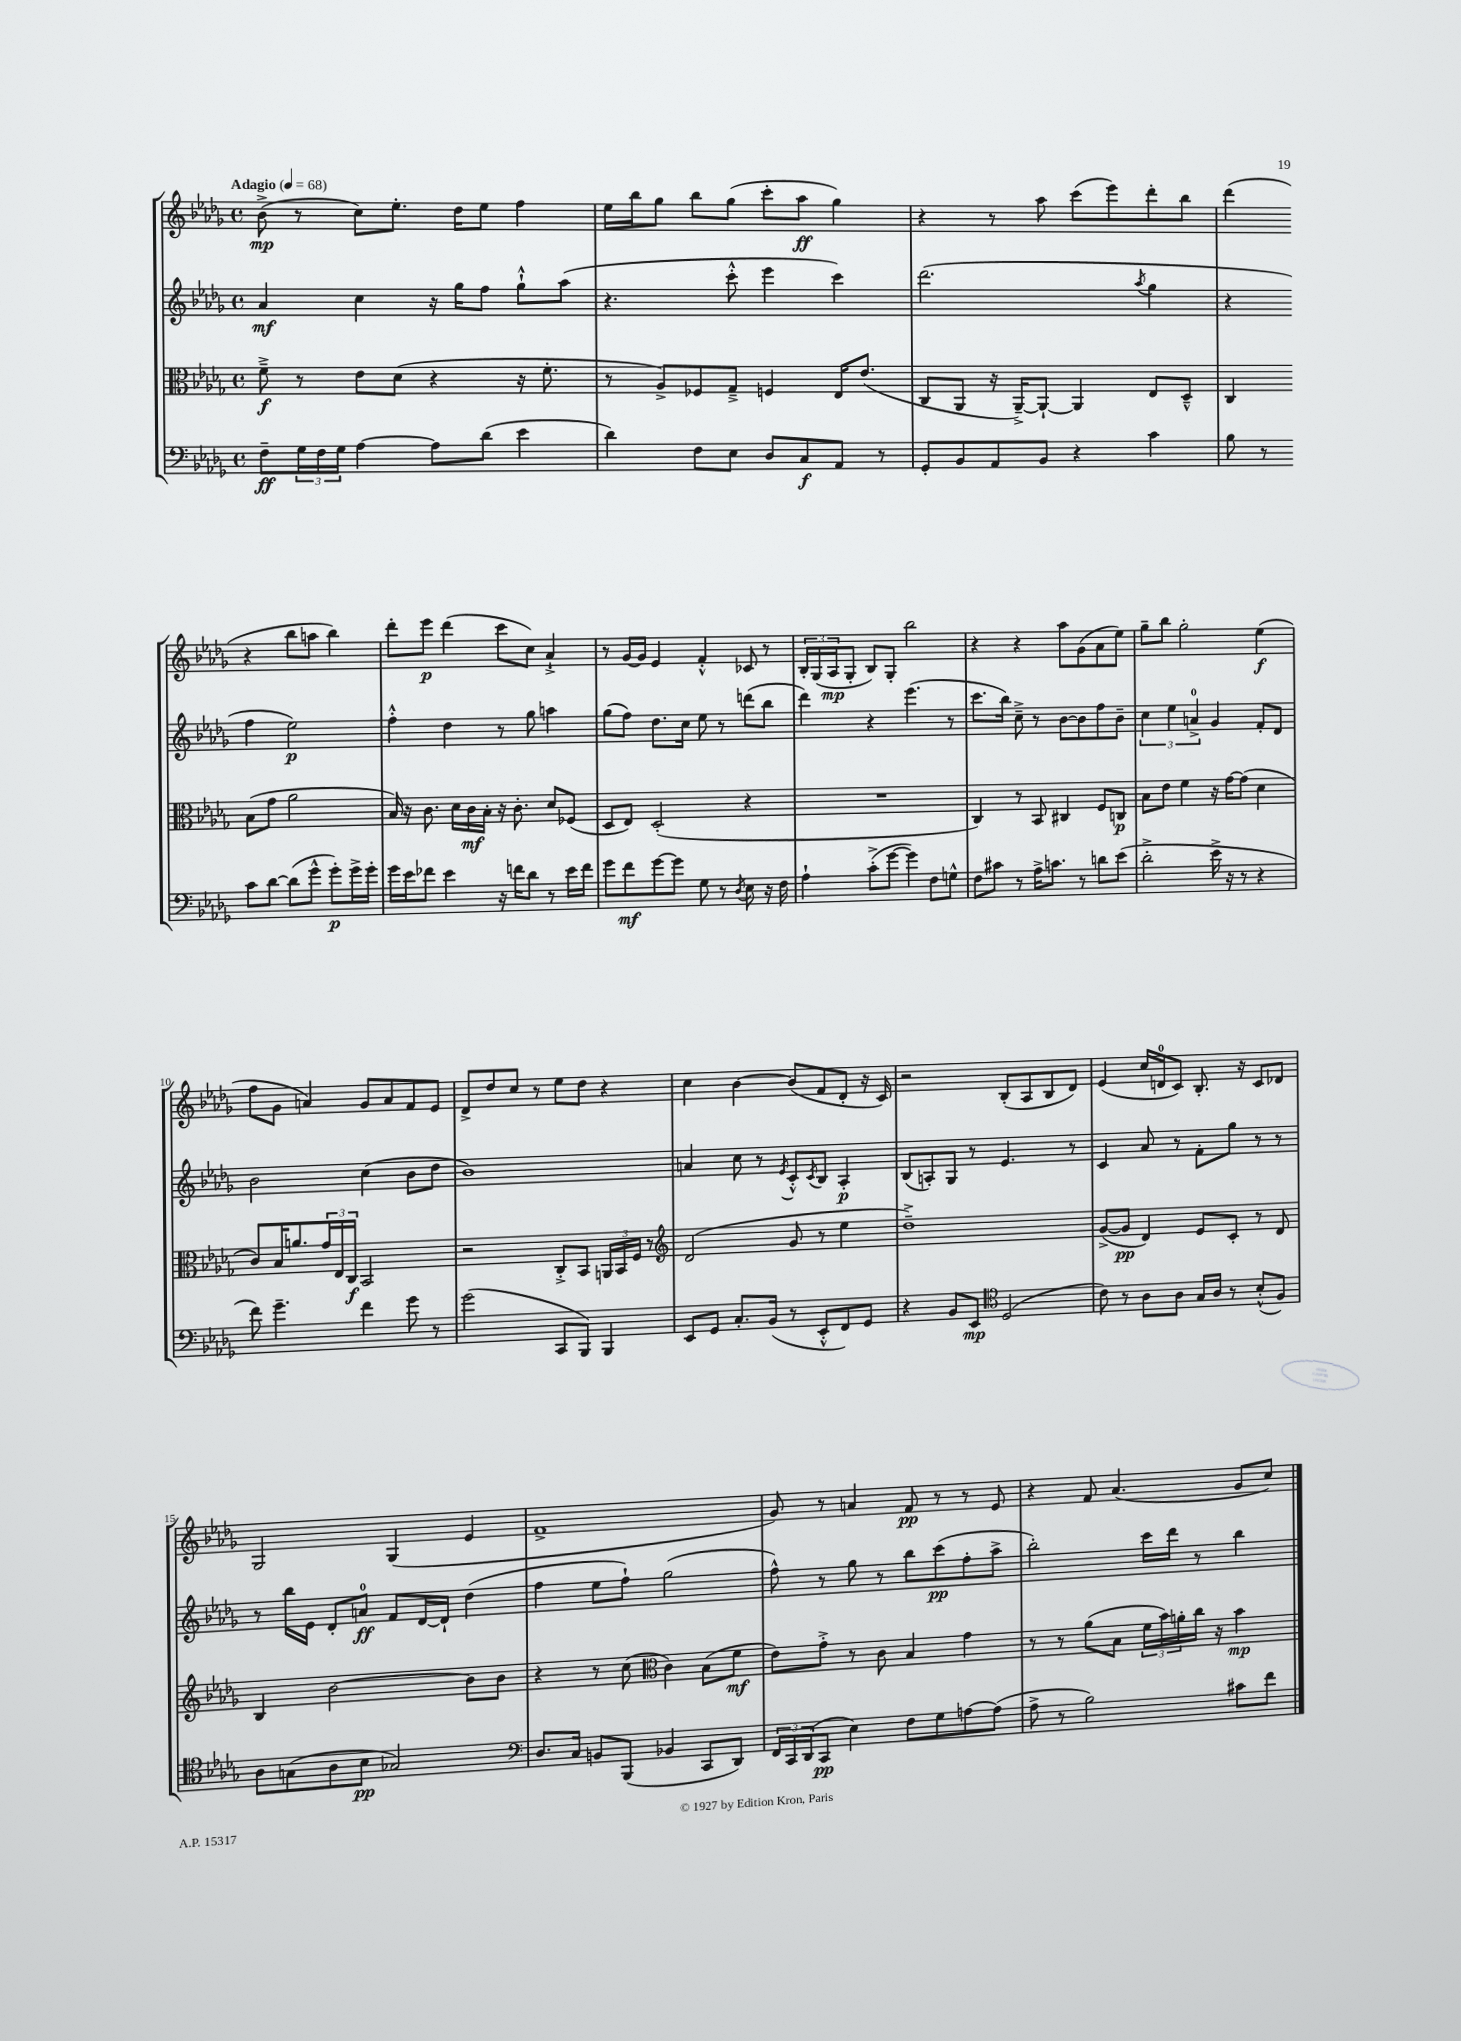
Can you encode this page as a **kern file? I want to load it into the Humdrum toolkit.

**kern	**kern	**kern	**kern
*staff4	*staff3	*staff2	*staff1
*clefF4	*clefC3	*clefG2	*clefG2
*k[b-e-a-d-g-]	*k[b-e-a-d-g-]	*k[b-e-a-d-g-]	*k[b-e-a-d-g-]
*M4/4	*M4/4	*M4/4	*M4/4
*met(c)	*met(c)	*met(c)	*met(c)
*MM68	*MM68	*MM68	*MM68
8F~	8f~^	4a-	(8b-^
24G-	8r	.	8r
24F	.	.	.
24G-	.	.	.
[4A-	8e-	4cc	8cc)
.	(8d-	.	8.ee-'
8A-]	4r	16r	.
.	.	16gg-	16dd-
(8d-	.	8ff	8ee-
4e-	16r	8gg-`^^	4ff
.	8.f'	.	.
.	.	(8aa-	.
=	=	=	=
4d-)	8r	4.r	16ee-
.	.	.	16bb-
.	8A-^)	.	8gg-
8F	8F-	.	8bb-
8E-	8G-~^	8ccc'^^	(8gg-
8D-	4F	4eee-	8ccc'
8C	.	.	8aa-
8AA-	16E-	4ccc)	4gg-)
.	(8.e-	.	.
8r	.	.	.
=	=	=	=
8GG-'	8C	(2.ddd-	4r
8BB-	8AA-	.	.
8AA-	16r	.	8r
.	[16AA-~^)	.	.
8BB-	8AA-`_	.	8aa-
4r	4AA-]	.	(8ccc
.	.	.	8eee-)
.	.	8qaa-	.
4c	8E-	4gg-	8ddd-'
.	8D-~^^	.	8bb-
=	=	=	=
8B-	4C	4r	(4ddd-
8r	.	.	.
8c	(8B-	4ff	4r
[8d-	8g-	.	.
(8d-]	2a-	2ee-)	8bb-
8g-^^	.	.	8aa
8g-')	.	.	4bb-)
16g-^	.	.	.
16g-'	.	.	.
=	=	=	=
16g-	16B-)	4ff'^^	8ddd-'
16e-	16r	.	.
8f-	8.c	.	8eee-
4e-	.	4dd-	(4ddd-
.	16d-	.	.
.	16c	.	.
.	16B-'	.	.
16r	16r	8r	8ccc
16f	8.c'	.	.
8d-	.	8gg-	8cc)
8r	8d-	4aa	4a-`^
16e-	(8F-	.	.
16f	.	.	.
=	=	=	=
8g-	8D-	(8gg-	8r
8f	8E-)	8ff)	[16g-
.	.	.	16g-]
[8g-	(2D-'	8.dd-	4e-
8g-]	.	.	.
.	.	16cc	.
8G-	.	8ee-	4f'^^
8r	.	8r	.
8qD-	.	.	.
8E-	4r	(8ddd	8c-
16r	.	8bb-	8r
16F	.	.	.
=	=	=	=
4A-`	1r	4ddd-)	24B-'
.	.	.	(24G-
.	.	.	24A-
.	.	.	8G-'
(8c'^	.	4r	8B-)
[8g-	.	.	8G-'
4g-])	.	(4.eee-	2bb-
8F	.	.	.
8G^^	.	8r	.
=	=	=	=
8F	4C)	8.ccc	4r
8c#	.	.	.
.	.	16bb-)	.
8r	8r	8cc~^	4r
16A-^	8BB-	8r	.
8.c	.	.	.
.	4C#	[8b-	8aa-
8r	.	8b-]	(8g-
8d	8F	8ff	8a-
(8e-	8C	8b-~	8ee-)
=	=	=	=
2d-'^	8B-	6cc	8gg-~
.	8e-	.	8bb-
.	.	6ee-	.
.	4f	.	2gg-'
.	.	6a^	.
16e-^	16r	4g-	.
16r	[16g-	.	.
8r	(8g-]	.	.
4r	4d-	8f'	(4ee-
.	.	8d-	.
=	=	=	=
8f)	8c)	2b-	8ff
4.g-~	16B-	.	8g-
.	8.a	.	.
.	.	.	4a)
.	24g-	.	.
.	24E-	.	.
.	24C	.	.
4f	2BB-	(4cc	8g-
.	.	.	8a
8g-	.	8b-	8f
8r	.	8dd-	8e-
=	=	=	=
(2g-	2r	1b-)	8d-^
.	.	.	8dd-
.	.	.	8cc
.	.	.	8r
8CC	8C'^	.	8ee-
8BBB-)	8BB-	.	8dd-
4BBB-	24AA	.	4r
.	24BB-	.	.
.	24F	.	.
.	8r	.	.
=	=	=	=
*	*clefG2	*	*
8EE-	(2d-	4a	4cc
8GG-	.	.	.
8.C'	.	8cc	[4b-
.	.	8r	.
(16BB-	.	.	.
.	.	8qe-	.
8r	8g-	8c'^^	(8b-]
.	.	8qc	.
8EE-'^^	8r	8B-	8f
8FF)	4ee-	4A-'	8d-'
8GG-	.	.	16r
.	.	.	16c)
=	=	=	=
4r	1dd-~^)	(8B-	2r
.	.	8A')	.
8BB-	.	8G-	.
8EE-	.	8r	.
*clefC4	*	*	*
(2D-	.	4.e-	(8B-'
.	.	.	8A-
.	.	.	8B-
.	.	8r	8d-)
=	=	=	=
8c)	([8g-^	4c	(4e-
8r	8g-]	.	.
8A-	4d-)	8a-	16cc
.	.	.	16d
8A-	.	8r	8c)
16G-	8e-	8f'	8.B-'
16A-	.	.	.
8r	8c'	8gg-	.
.	.	.	16r
(8B-'^^	8r	8r	8c
8F)	8d-	8r	8d-
=	=	=	=
8A-	4B-	8r	2G-
(8G	.	16bb-	.
.	.	16e-	.
8A-	[2b-	8d-'	.
8B-	.	8a	.
2G-)	.	8f	(4G-
.	.	[16d-	.
.	.	16d-`]	.
.	8b-]	(4dd-	4e-
.	8b-	.	.
=	=	=	=
*clefF4	*	*	*
8.D-	4r	4ff	1f^
16C	.	.	.
8BB	8r	8ee-	.
(8BBB-	(8cc	8ff`)	.
*	*clefC3	*	*
4BB-	4c)	(2gg-	.
8CC	(8B-	.	.
8DD-)	8f	.	.
=	=	=	=
24FF	8e-)	8ff^^)	8g-)
24CC	.	.	.
(24DD-	.	.	.
8CC	8g-'^	8r	8r
4E-)	8r	8gg-	4a
.	8c	8r	.
8F	4B-	8bb-	8f
8G-	.	(8ccc	8r
[8A	4g-	8ff'	8r
(8A]	.	8aa-^	8e-
=	=	=	=
8A-^	8r	2bb-')	4r
8r	8r	.	.
2B-)	(8a-	.	8f
.	8B-	.	(4.a-
.	24f	16ccc	.
.	24b-)	.	.
.	.	16ddd-	.
.	24a'	.	.
.	16cc	8r	.
.	16r	.	.
8c#	4b-	4bb-	8g-
8f	.	.	8cc)
==	==	==	==
*-	*-	*-	*-
